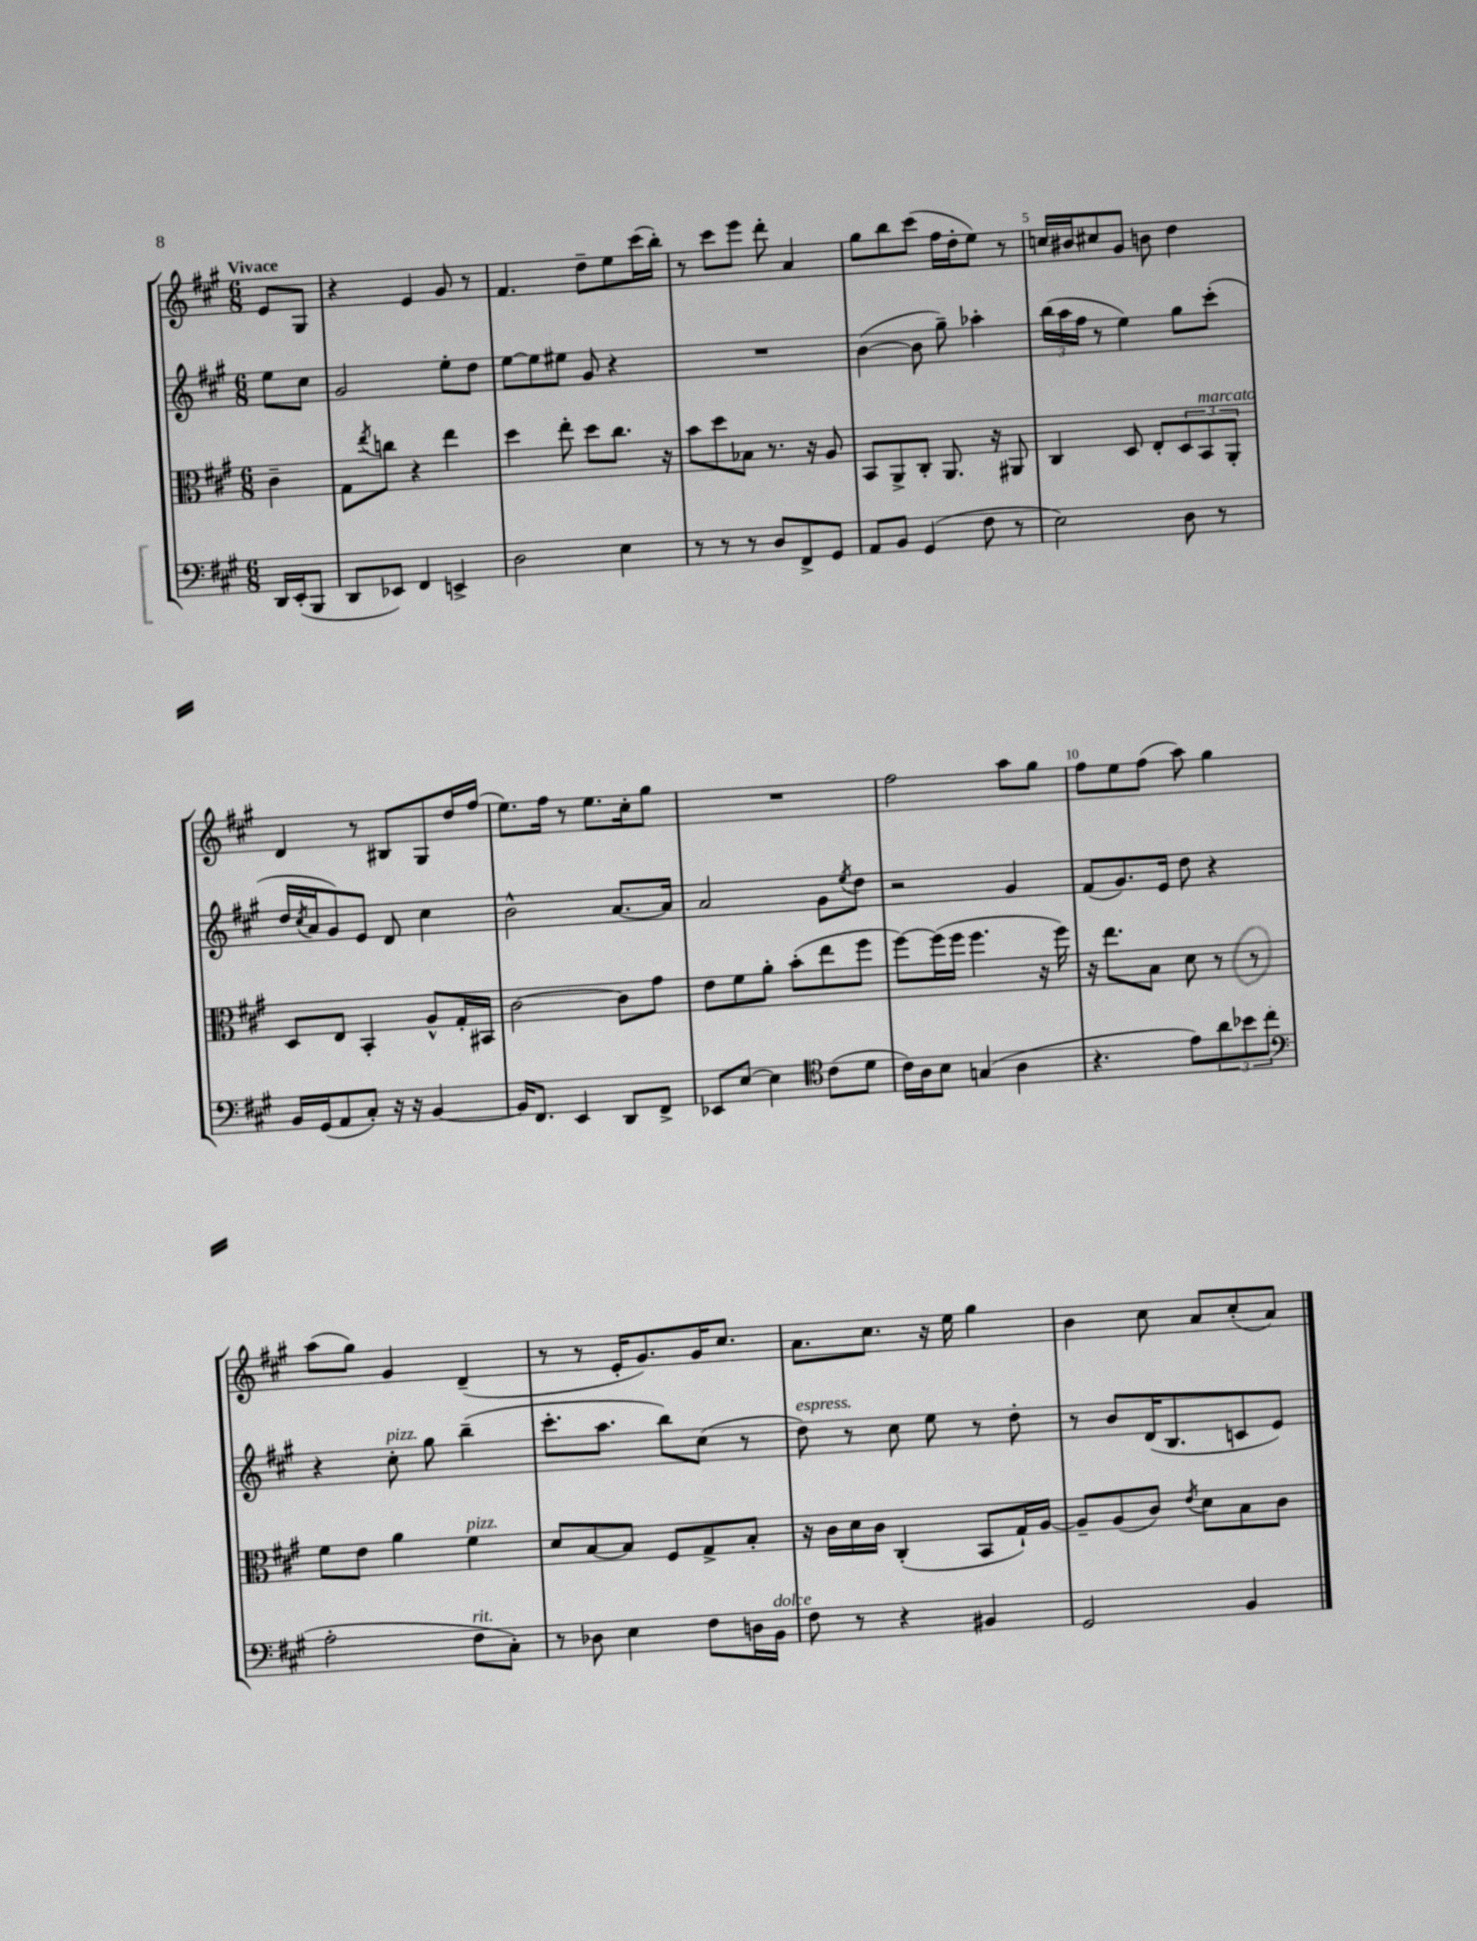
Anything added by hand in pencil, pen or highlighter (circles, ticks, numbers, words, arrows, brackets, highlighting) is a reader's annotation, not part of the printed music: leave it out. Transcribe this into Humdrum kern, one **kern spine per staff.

**kern	**kern	**kern	**kern
*part4	*part3	*part2	*part1
*staff4	*staff3	*staff2	*staff1
*clefF4	*clefC3	*clefG2	*clefG2
*k[f#c#g#]	*k[f#c#g#]	*k[f#c#g#]	*k[f#c#g#]
*M6/8	*M6/8	*M6/8	*M6/8
=	=	=	=
!	!	!	!LO:TX:a:B:t=Vivace
16DD/LL	4c#~\	8ee\L	8e/L
(16EE'/J	.	.	.
8BBB/J	.	8cc#\J	8G#/J
=1	=1	=1	=1
8DD/L	8G#\L	2g#/	4r
.	8qee/	.	.
8EE-X/J)	8ccn\J	.	.
4FF#/	4r	.	4e/
4EEn^/	4ee\	8ee'\L	8g#/
.	.	8dd\J	8r
=2	=2	=2	=2
2D\	4dd\	[8ee\L	4.f#/
.	.	8ee\]	.
.	8ee'\	8ee#X\J	.
.	8dd\L	8g#/	8dd~\L
4E\	8.cc#\J	4r	8ee\
.	.	.	(16ccc#\L
.	16r	.	16bb'\JJ)
=3	=3	=3	=3
8r	8b\L	2.r	8r
8r	8dd\	.	8ccc#\L
8r	8B-X\J	.	8eee\J
8D/L	8.r	.	8ddd'\
8FF#^/	.	.	4a/
.	16r	.	.
8GG#/J	8A/	.	.
=4	=4	=4	=4
8AA/L	8BB/L	([4b\	8gg#\L
8BB/J	8AA^/	.	8bb\
(4GG#/	8C#'/J	8b\]	(8ccc#\J
.	8.AA/	8gg#~\)	16ff#\LL
.	.	.	16dd'\J
8F#\	.	4aa-X'\	8ee\J)
.	16r	.	.
8r	8AA#X/	.	8r
=5	=5	=5	=5
2E\)	4C#/	(24bb\LL	16ccn/LL
.	.	24aa\	.
.	.	.	16b#X/J
.	.	24ff#\JJ	.
.	.	8r	8cc#X/
.	8D/	4ee\)	8g#/J
.	8E'/L	.	8bn\
8D\	12D/	8gg#\L	4dd\
!	!LO:TX:a:i:t=marcato	!	!
.	12BB/	.	.
8r	.	(8ccc#'\J	.
.	12AA'/J	.	.
!!LO:LB:g=z
=6	=6	=6	=6
16BB/LL	8D/L	16dd/LL	4d/
.	.	8qcc#/	.
(16GG#/J	.	16a/J	.
8AA/	8E/J	8g#/)	.
8C#'/J)	4BB'/	8e/J	8r
16r	.	8d/	8B#X/L
16r	.	.	.
[4BB/	8A^^/L	4cc#\	8G#/
.	16G#'/L	.	16dd/L
.	16BB#X/JJ	.	(16ff#/JJ
=7	=7	=7	=7
16BB/KL]	[2c#\	2b^^\	8.ee\L)
8.FF#/J	.	.	.
.	.	.	16ff#\Jk
4EE/	.	.	8r
.	.	.	8.ee\L
8DD/L	8c#\L]	[8.a/L	.
.	.	.	16cc#'\k
8FF#^/J	8g#\J	.	8gg#\J
.	.	16a/Jk]	.
=8	=8	=8	=8
8EE-X/L	8e\L	2a/	2.r
[8E/J	8f#\	.	.
4E\]	8a'\J	.	.
.	(8b'\L	.	.
*clefC4	*	*	*
(8c#\L	8ee\	8g#\L	.
.	.	8qee/	.
8d\J	8ff#\J	8dd\J	.
=9	=9	=9	=9
16c#\LL)	[8ff#\L)	2r	2ff#\
16A\J	.	.	.
8B\J	(16ff#\L]	.	.
.	16ff#\JJ	.	.
(4Gn/	4.ff#\	.	.
4A\	.	4g#/	8aa\L
.	16r	.	8gg#\J
.	16ff#\)	.	.
=10	=10	=10	=10
4.r	16r	(8f#/L	8ff#\L
.	8.ee\L	.	.
.	.	8.g#/)	8ee\
.	8B\J	.	(8ff#\J
.	.	16e/Jk	.
8e\L)	8d\	8dd\	8aa\)
12a\	8r	4r	4gg#\
12b-X\	.	.	.
.	8r	.	.
(12cc#\J	.	.	.
!!LO:LB:g=z
=11	=11	=11	=11
*clefF4	*	*	*
2A'\	8f#\L	4r	(8aa\L
.	8e\J	.	8gg#\J)
!	!	!LO:TX:a:i:t=pizz.	!
.	4a\	8cc#'\	4g#/
.	.	8gg#\	.
!	!LO:TX:a:i:t=pizz.	!	!
!LO:TX:a:i:t=rit.	!	!	!
8F#\L	4f#\	(4bb~\	(4d~/
8C#'\J)	.	.	.
=12	=12	=12	=12
8r	8d/L	8.ccc#'\L	8r
8D-X\	[8B/	.	8r
.	.	8.aa\J	.
4E\	8B/J]	.	16e'/KL
.	.	.	8.g#/)
.	8F#/L	8bb\L)	.
8F#\L	8G#^/	(8cc#\J	16g#/K
.	.	.	8.cc#/J
16Dn\L	8B'/J	8r	.
!LO:TX:a:i:t=dolce	!	!	!
16BB\JJ	.	.	.
=13	=13	=13	=13
!	!	!LO:TX:a:i:t=espress.	!
8F#\	16r	8dd\)	8.a\L
.	16c#\LL	.	.
8r	16d\	8r	.
.	16c#\JJ	.	8.cc#\J
4r	(4C#'/	8cc#\	.
.	.	8ee\	16r
.	.	.	16ee\
4BB#X/	8BB/L	8r	4gg#\
.	16G#`/L)	8dd'\	.
.	[16A/JJ	.	.
=14	=14	=14	=14
2GG#/	8A~/L]	8r	4b\
.	(8A/	8b/L	.
.	8c#/J)	(16d/K	8cc#\
.	.	8.B/	.
.	8qe/	.	.
.	8d\L	.	8a/L
4BB/	8B\	8cn/	(8cc#'/
.	8c#\J	8e/J)	8a/J)
==	==	==	==
*-	*-	*-	*-
